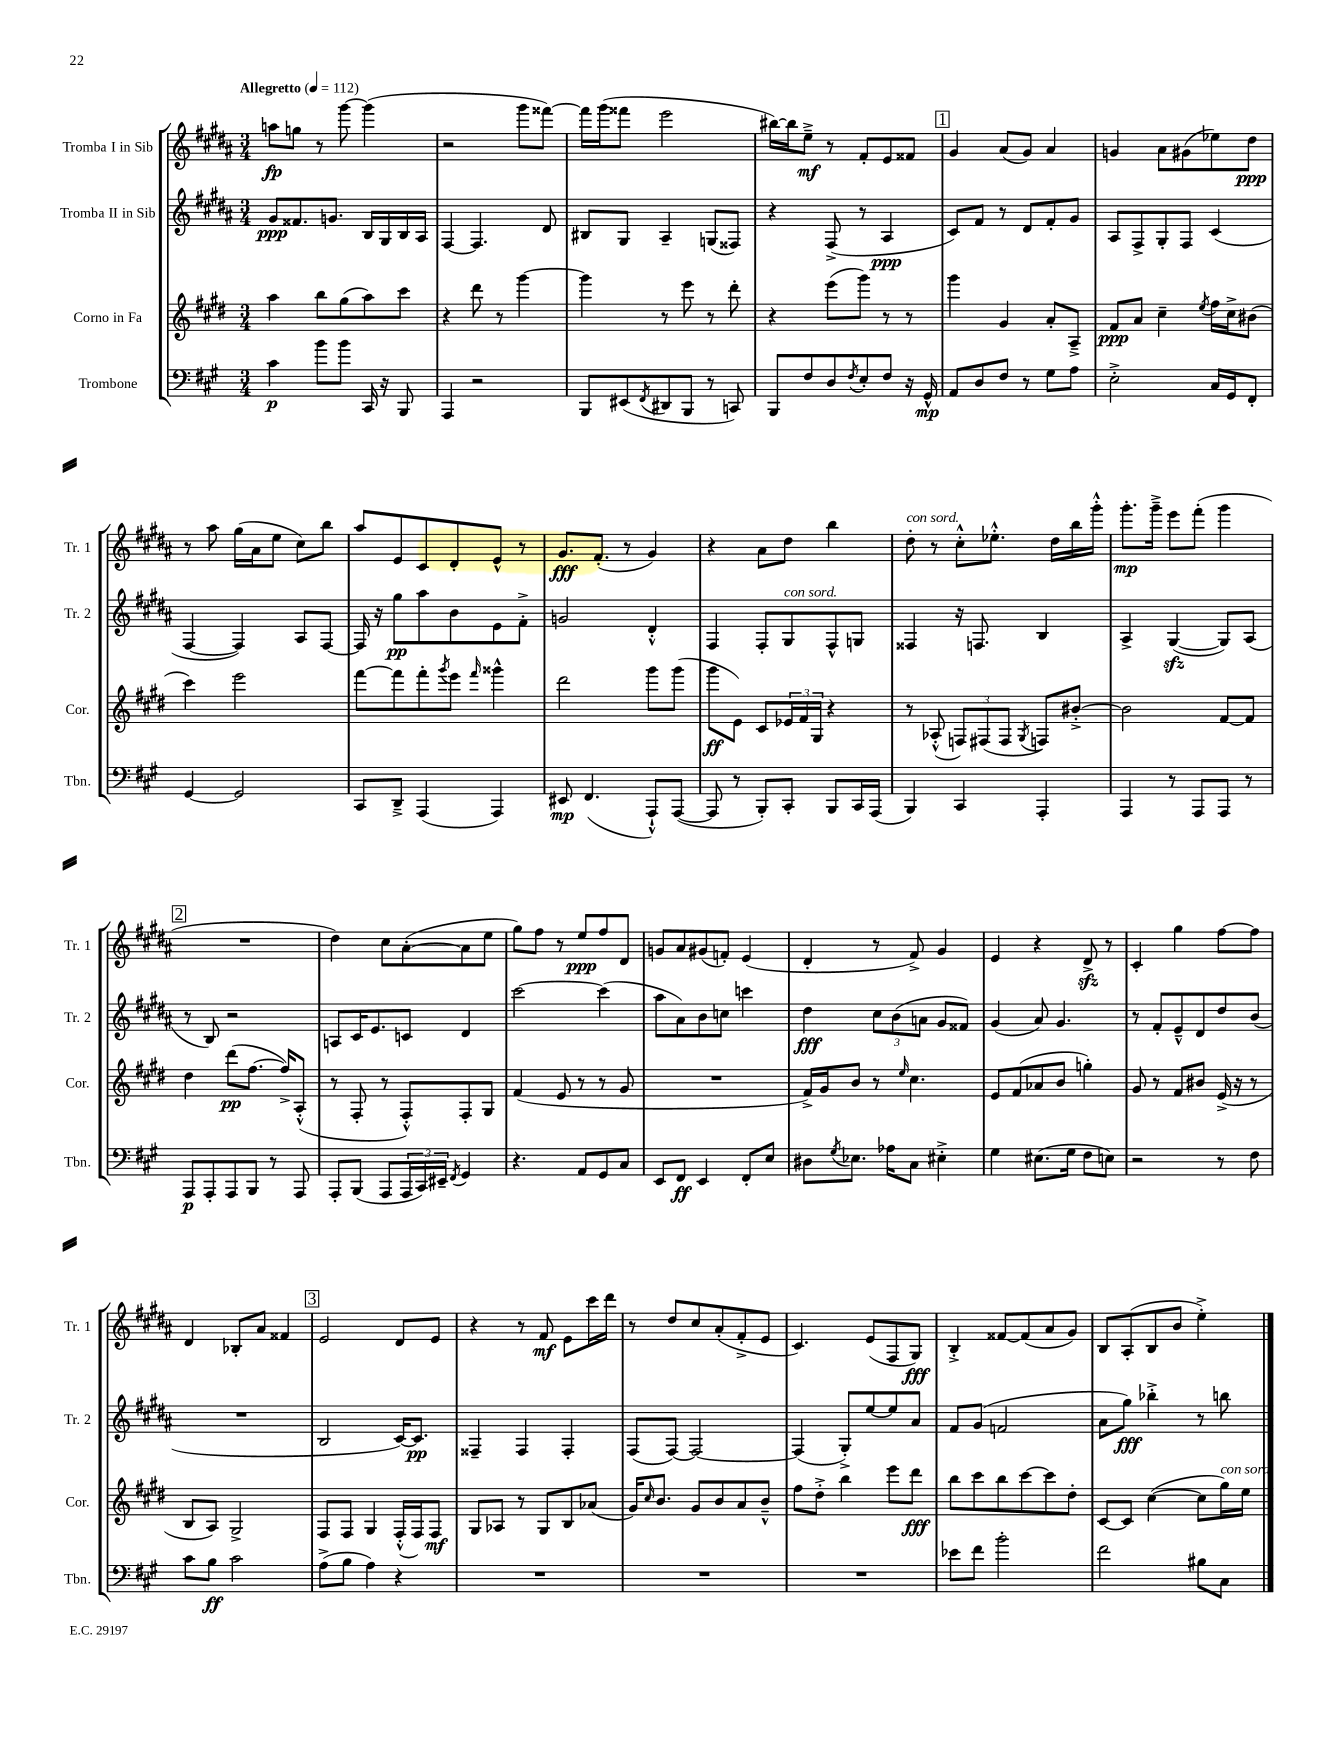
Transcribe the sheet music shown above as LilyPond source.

<<
\new StaffGroup <<
\new Staff = "s0" \with { instrumentName = "Tromba I in Sib" shortInstrumentName = "Tr. 1" } {
    \clef treble \key b \major \numericTimeSignature \time 3/4 \tempo "Allegretto" 4 = 112
    a''8\fp g''8 r8 gis'''8~ gis'''4( |
    r2 gis'''8 fisis'''8~) |
    fisis'''16 gis'''16( fisis'''8 e'''2 |
    bis''16~) bis''16 e''8--->\mf r8 fis'8-. e'8 fisis'8 |
    \mark \markup { \box "1" } gis'4 ais'8( gis'8) ais'4 |
    g'4 ais'8 gis'8( ees''8) dis''8\ppp |
    r8 ais''8 gis''16( ais'16 e''8 cis''8) b''8 |
    ais''8 e'8 cis'8 dis'8-. e'8-^ r8 |
    gis'8.\fff fis'8.-.( r8 gis'4) |
    r4 ais'8 dis''8 b''4 |
    dis''8-.^\markup { \italic "con sord." } r8 cis''8-.-^ ees''8.-.-^ dis''16 b''16 gis'''16-.-^ |
    gis'''8.-.\mp gis'''16---> e'''8 fis'''8-.( gis'''4 |
    \mark \markup { \box "2" } R2. |
    dis''4) cis''8 ais'8~-.( ais'8 e''8 |
    gis''8) fis''8 r8 e''8\ppp fis''8 dis'8 |
    g'8 ais'8 gis'8( f'8-.) e'4( |
    dis'4-. r8 fis'8->) gis'4 |
    e'4 r4 dis'8->\sfz r8 |
    cis'4-. gis''4 fis''8~ fis''8 |
    dis'4 bes8-. ais'8 fisis'4 |
    \mark \markup { \box "3" } e'2 dis'8 e'8 |
    r4 r8 fis'8\mf e'8 cis'''16 dis'''16 |
    r8 dis''8 cis''8 ais'8-.( fis'8-.-> e'8 |
    cis'4.) e'8( fis8 gis8\fff) |
    b4-.-> fisis'8~ fisis'8( ais'8 gis'8) |
    b8 ais8-.( b8 b'8 e''4-.->) \bar "|." |
}
\new Staff = "s1" \with { instrumentName = "Tromba II in Sib" shortInstrumentName = "Tr. 2" } {
    \clef treble \key b \major \numericTimeSignature \time 3/4
    gis'8\ppp fisis'8. g'8. b16 gis16 b16 ais16 |
    fis4~ fis4. dis'8 |
    bis8 gis8 ais4-- g8( fisis8) |
    r4 fis8->( r8 ais4\ppp |
    \mark \markup { \box "1" } cis'8) fis'8 r8 dis'8 fis'8-. gis'8 |
    ais8 fis8-> gis8-. fis8 cis'4( |
    fis4~ fis4) ais8 fis8~ |
    fis16 r16 gis''8\pp ais''8 b'8 e'8 fis'8-.-> |
    g'2 dis'4-.-^ |
    fis4 fis8-. gis8^\markup { \italic "con sord." } fis8-^ g8 |
    fisis4 r16 f8. b4 |
    ais4-> gis4~\sfz( gis8) ais8( |
    \mark \markup { \box "2" } r8 b8) r2 |
    a8 cis'16 e'8. c'8 dis'4 |
    cis'''2~ cis'''4( |
    ais''8 ais'8) b'8 c''8 c'''4 |
    dis''4\fff \tuplet 3/2 { cis''8 b'8( a'8 } gis'8 fisis'8) |
    gis'4( ais'8) gis'4. |
    r8 fis'8-. e'8---^ dis'8 dis''8 b'8( |
    R2. |
    \mark \markup { \box "3" } b2 cis'16~) cis'8.\pp |
    fisis4-- fisis4 fisis4-. |
    fis8( fis8~) fis2~ |
    fis4( gis8-.->) e''8~ e''8 ais'8 |
    fis'8 gis'8( f'2 |
    ais'8 gis''8\fff) bes''4-.-> r8 b''8 \bar "|." |
}
\new Staff = "s2" \with { instrumentName = "Corno in Fa" shortInstrumentName = "Cor." } {
    \clef treble \key e \major \numericTimeSignature \time 3/4
    a''4 b''8 gis''8( a''8) cis'''8 |
    r4 dis'''8 r8 gis'''4~ |
    gis'''4 r8 e'''8 r8 dis'''8-. |
    r4 e'''8( gis'''8) r8 r8 |
    \mark \markup { \box "1" } gis'''4 gis'4 a'8-. a8---> |
    fis'8\ppp a'8 cis''4-- \acciaccatura { e''8 } fis''16 cis''16-> bis'8( |
    cis'''4) e'''2 |
    fis'''8~ fis'''8 fis'''8-. \acciaccatura { gis'''8 } e'''8 \grace { fis'''16 } gisis'''4-^ |
    dis'''2 gis'''8 gis'''8( |
    gis'''8\ff e'8) cis'8 \tuplet 3/2 { ees'16 fis'16 gis16 } r4 |
    r8 aes8-.-^( \tuplet 3/2 { f8) fis8( fis8 } \acciaccatura { gis8 } f8) bis'8~-.-> |
    bis'2 fis'8~ fis'8 |
    \mark \markup { \box "2" } dis''4 dis'''8\pp( fis''8.~ fis''16->) a8-.-^( |
    r8 fis8-. r8 fis8-.-^) fis8-. gis8 |
    fis'4( e'8 r8 r8 gis'8 |
    R2. |
    fis'16->) gis'16 b'8 r8 \grace { e''16 } cis''4. |
    e'8 fis'8( aes'8 b'8 g''4-.) |
    gis'8 r8 fis'8 bis'8 e'16->( r16 r8 |
    b8 a8) gis2-> |
    \mark \markup { \box "3" } fis8 fis8 gis4 fis16-.-^( fis16) fis8\mf |
    gis8 aes8 r8 gis8 b8 aes'8( |
    gis'16) \grace { cis''16 } b'8. gis'8 b'8 a'8 b'8---^ |
    fis''8 dis''8-.-> b''4 e'''8 dis'''8\fff |
    b''8 cis'''8 b''8 cis'''8~ cis'''8 dis''8-. |
    cis'8~ cis'8 cis''4~( cis''8 gis''16^\markup { \italic "con sord." }) e''16 \bar "|." |
}
\new Staff = "s3" \with { instrumentName = "Trombone" shortInstrumentName = "Tbn." } {
    \clef bass \key a \major \numericTimeSignature \time 3/4
    cis'4\p b'8 b'8 cis,16 r16 b,,8 |
    a,,4 r2 |
    b,,8 eis,8( \acciaccatura { fis,8 } dis,8 b,,8 r8 c,8) |
    b,,8 fis8 d8 \acciaccatura { fis8 } e8-. fis8 r16 gis,16-^\mp |
    \mark \markup { \box "1" } a,8 d8 fis8 r8 gis8 a8 |
    e2-.-> cis16 gis,16 fis,8-. |
    gis,4~ gis,2 |
    cis,8 d,8---> a,,4( a,,4) |
    eis,8\mp fis,4.( a,,8-!-^) a,,8~( |
    a,,8 r8 b,,8-.) cis,8-. b,,8 cis,16 a,,16( |
    b,,4) cis,4 a,,4-. |
    a,,4 r8 a,,8 a,,8 r8 |
    \mark \markup { \box "2" } a,,8\p a,,8-. a,,8 b,,8 r8 a,,8 |
    a,,8-. b,,8( a,,8 \tuplet 3/2 { a,,16 cis,16) eis,16-- } \acciaccatura { fis,8 } gis,4 |
    r4. a,8 gis,8 cis8 |
    e,8 fis,8\ff e,4 fis,8-. e8 |
    dis8 \acciaccatura { gis8 } ees8. aes16 cis8 eis4-.-> |
    gis4 eis8.( gis16 fis8 e8) |
    r2 r8 fis8 |
    cis'8 b8\ff cis'2 |
    \mark \markup { \box "3" } a8->( b8 a4) r4 |
    R2. |
    R2. |
    R2. |
    ees'8 fis'8 b'2-. |
    fis'2 bis8 cis8 \bar "|." |
}
>>
>>
\layout { \context { \Score \remove "Bar_number_engraver" } }
